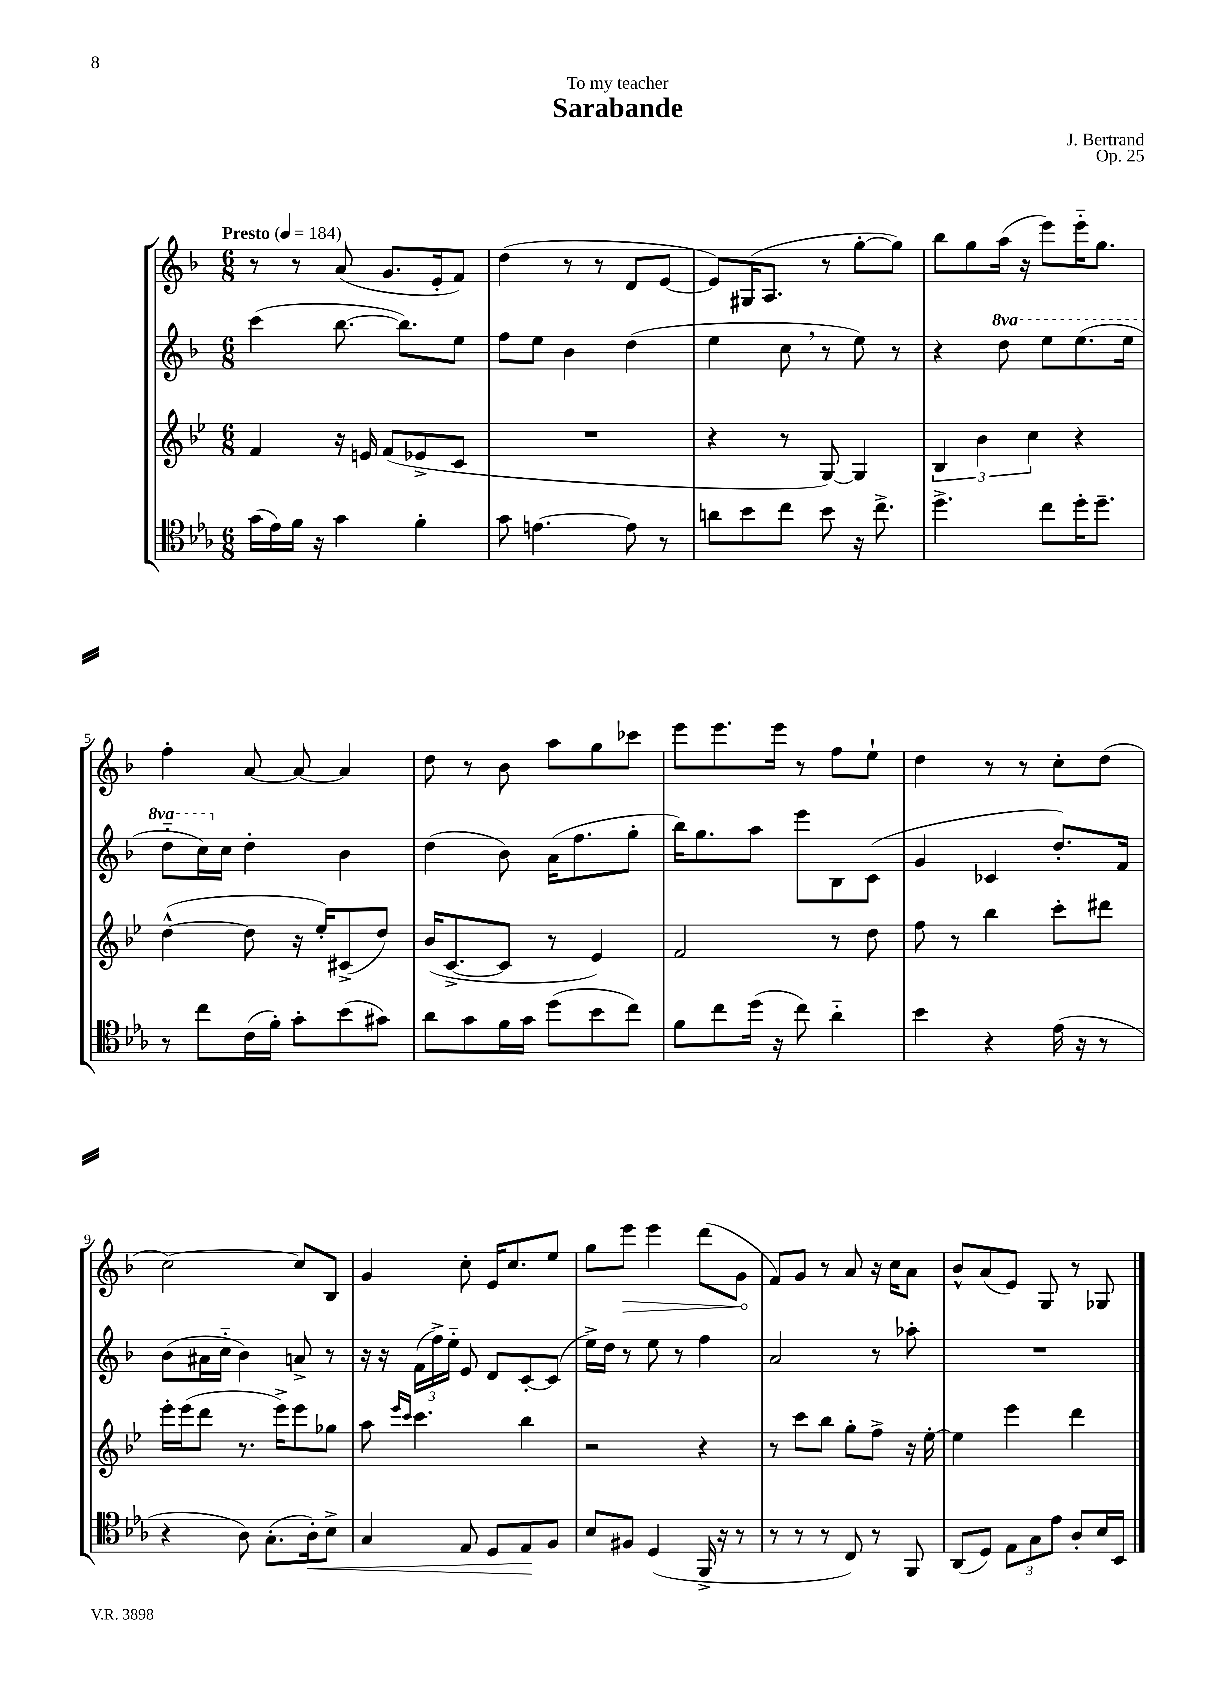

**kern	**kern	**kern	**kern
*staff4	*staff3	*staff2	*staff1
*clefC4	*clefG2	*clefG2	*clefG2
*k[b-e-a-]	*k[b-e-]	*k[b-]	*k[b-]
*M6/8	*M6/8	*M6/8	*M6/8
*MM184	*MM184	*MM184	*MM184
(16g	4f	(4ccc	8r
16e-)	.	.	.
16f	.	.	8r
16r	.	.	.
4g	16r	[8.bb-	(8a
.	16e	.	.
.	(8f	.	8.g
.	.	8.bb-])	.
4f'	8e-^	.	.
.	.	.	16e'
.	8c	8ee	8f)
=	=	=	=
8g	2.r	8ff	(4dd
[4.e	.	8ee	.
.	.	4b-	8r
.	.	.	8r
8e]	.	(4dd	8d
8r	.	.	[8e
=	=	=	=
8a	4r	4ee	8e])
8b-	.	.	(16G#
.	.	.	8.A
8cc	8r	8cc	.
8b-	[8G)	8r	8r
16r	4G]	8ee)	[8gg'
8.cc^	.	.	.
.	.	8r	8gg])
=	=	=	=
4.dd^	6B-	4r	8bb-
.	.	.	8gg
.	6b-	.	.
.	.	8ddd	(16aa
.	.	.	16r
.	6cc	.	.
8cc	.	8eee	8eee)
16dd'	4r	(8.eee	16eee'~
8.dd~	.	.	8.gg
.	.	16eee	.
=	=	=	=
8r	([4dd^^	8ddd'~	4ff'
8cc	.	16ccc)	.
.	.	16cc	.
(16c	8dd]	4dd'	[8a
16f')	.	.	.
8g'	16r	.	8a_
.	16ee-')	.	.
(8b-	(8c#^	4b-	4a]
8g#)	8dd)	.	.
=	=	=	=
8a-	(16b-	(4dd	8dd
.	[8.c^	.	.
8g	.	.	8r
16f	8c]	8b-)	8b-
16g	.	.	.
(8dd	8r	(16a	8aa
.	.	8.ff	.
8b-	4e-)	.	8gg
8cc)	.	8gg'	8ccc-
=	=	=	=
8f	2f	16bb-)	8eee
.	.	8.gg	.
8cc	.	.	8.eee
(16dd	.	8aa	.
16r	.	.	16eee
8cc)	.	8eee	8r
4a-'~	8r	8B-	8ff
.	8dd	(8c	8ee`
=	=	=	=
4b-	8ff	4g	4dd
.	8r	.	.
4r	4bb-	4c-	8r
.	.	.	8r
(16e-	8ccc'	8.dd')	8cc'
16r	.	.	.
8r	8ddd#	.	(8dd
.	.	16f	.
=	=	=	=
4r	16eee-'	(8b-	[2cc)
.	(16eee-	.	.
.	8ddd	16a#	.
.	.	16cc'~	.
8A-)	8.r	4b-)	.
(8.G'	.	.	.
.	16eee-^)	.	.
.	8eee-	8a^	8cc]
16A-')	.	.	.
8B-^	8gg-	8r	8B-
=	=	=	=
4G	8aa	16r	4g
.	.	16r	.
.	16qqeee-	.	.
.	16qqccc	.	.
.	4.ccc	(24f	.
.	.	24ff^)	.
.	.	24ee'~	.
8E-	.	8e	8cc'
8D	.	8d	16e
.	.	.	8.cc
8E-	4bb-	[8c'	.
8F	.	(8c]	8ee
=	=	=	=
8B-	2r	16ee^)	8gg
.	.	16dd	.
8F#	.	8r	8eee
(4D	.	8ee	4eee
.	.	8r	.
16FF^	4r	4ff	(8ddd
16r	.	.	.
8r	.	.	8g
=	=	=	=
8r	8r	2a	8f)
8r	8ccc	.	8g
8r	8bb-	.	8r
8C)	8gg'	.	8a
8r	8ff^	8r	16r
.	.	.	16cc
8FF	16r	8aa-'	8a
.	[16ee-'	.	.
=	=	=	=
(8AA-	4ee-]	2.r	8b-^^
8D)	.	.	(8a
12E-	4eee-	.	8e)
12G	.	.	.
.	.	.	8G
12e-	.	.	.
8A-'	4ddd	.	8r
16B-	.	.	8G-
16BB-	.	.	.
==	==	==	==
*-	*-	*-	*-
